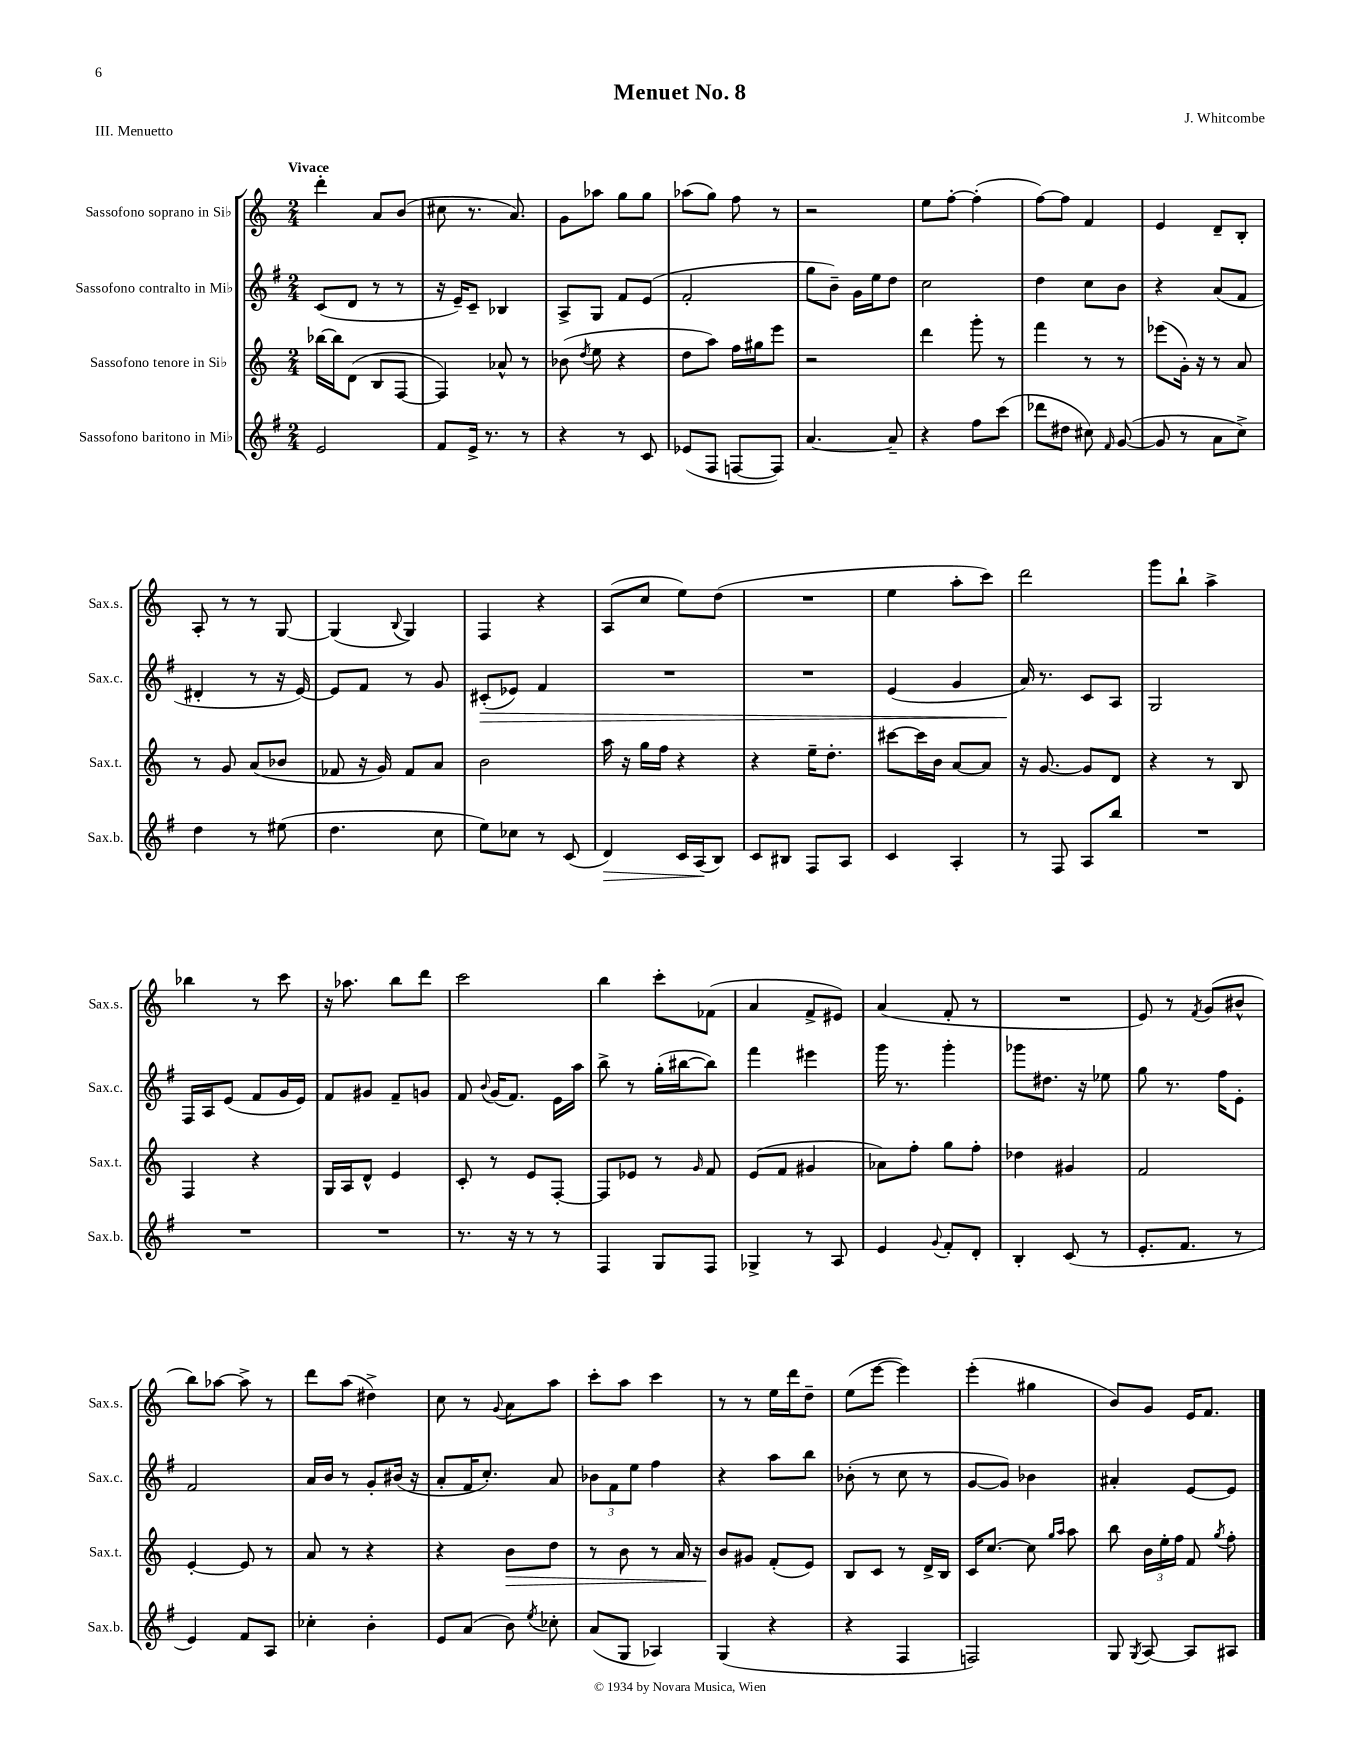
\header { title = "Menuet No. 8" composer = "J. Whitcombe" piece = "III. Menuetto" }
<<
\new StaffGroup <<
\new Staff = "s0" \with { instrumentName = "Sassofono soprano in Sib" shortInstrumentName = "Sax.s." } {
    \clef treble \key c \major \numericTimeSignature \time 2/4 \tempo "Vivace"
    \autoBeamOff d'''4-. a'8[ b'8]( |
    cis''8 r8. a'8.) |
    g'8[ aes''8] g''8[ g''8] |
    aes''8[( g''8]) f''8 r8 |
    r2 |
    e''8[ f''8]~-. f''4-.( |
    f''8[~) f''8] f'4 |
    e'4 d'8[-- b8]-. |
    a8-. r8 r8 g8~ |
    g4( \appoggiatura { b8 } g4) |
    f4 r4 |
    a8[( c''8] e''8[) d''8]( |
    R2 |
    e''4 a''8[-. c'''8]) |
    d'''2 |
    g'''8[ b''8]-! a''4-> |
    bes''4 r8 c'''8 |
    r16 aes''8. b''8[ d'''8] |
    c'''2 |
    b''4 c'''8[-. fes'8]( |
    a'4 f'8[-> eis'8]) |
    a'4( f'8-. r8 |
    R2 |
    e'8) r8 \acciaccatura { f'8 } g'8[( bis'8]-^ |
    b''8[) aes''8]~ aes''8-> r8 |
    d'''8[ a''8]( dis''4->) |
    c''8 r8 \appoggiatura { g'8 } a'8[ a''8] |
    c'''8[-. a''8] c'''4 |
    r8 r8 e''16[ d'''16 d''8]-- |
    e''8[( e'''8]~ e'''4) |
    e'''4-.( gis''4 |
    b'8[) g'8] e'16[ f'8.] \bar "|." |
}
\new Staff = "s1" \with { instrumentName = "Sassofono contralto in Mib" shortInstrumentName = "Sax.c." } {
    \clef treble \key g \major \numericTimeSignature \time 2/4
    \autoBeamOff c'8[( d'8] r8 r8 |
    r16 e'16[--) c'8]-- bes4 |
    a8[-> g8] fis'8[ e'8]( |
    fis'2-. |
    g''8[ b'8]--) g'16[ e''16 d''8] |
    c''2 |
    d''4 c''8[ b'8] |
    r4 a'8[( fis'8] |
    dis'4-. r8 r16 e'16~) |
    e'8[ fis'8] r8 g'8 |
    cis'8[-.\>( ees'8]) fis'4 |
    R2 |
    R2 |
    e'4( g'4 |
    a'16\!) r8. c'8[ a8] |
    g2 |
    fis16[ a16 e'8]( fis'8[ g'16 e'16]) |
    fis'8[ gis'8] fis'8[-- g'8] |
    fis'8 \appoggiatura { b'8 } g'16[( fis'8.]) e'16[ a''16] |
    b''8-> r8 g''16[-.( bis''16~ bis''8]) |
    fis'''4 eis'''4 |
    g'''16 r8. g'''4-. |
    ges'''8[ dis''8.] r16 ees''8 |
    g''8 r8. fis''16[ e'8]-. |
    fis'2 |
    a'16[ b'16] r8 g'8[-. bis'16]( r16 |
    a'8[-. fis'16 c''8.]-.) a'8 |
    \tuplet 3/2 { bes'8[ fis'8 e''8] } fis''4 |
    r4 a''8[ b''8] |
    bes'8-.( r8 c''8 r8 |
    g'8[~ g'8]) bes'4 |
    ais'4-. e'8[~ e'8] \bar "|." |
}
\new Staff = "s2" \with { instrumentName = "Sassofono tenore in Sib" shortInstrumentName = "Sax.t." } {
    \clef treble \key c \major \numericTimeSignature \time 2/4
    \autoBeamOff bes''16[~ bes''16 d'8]( b8[ f8]~ |
    f4) aes'8-^ r8 |
    bes'8( \acciaccatura { d''8 } e''8 r4 |
    d''8[ a''8]) f''16[ gis''16 e'''8] |
    r2 |
    d'''4 g'''8-. r8 |
    f'''4 r8 r8 |
    ees'''8[( g'16]-.) r16 r8 a'8 |
    r8 g'8 a'8[( bes'8] |
    fes'8 r16 g'16) fes'8[ a'8] |
    b'2 |
    a''16 r16 g''16[ f''16] r4 |
    r4 e''16[-- d''8.]-. |
    cis'''8[~ cis'''16 b'16] a'8[~ a'8] |
    r16 g'8.~ g'8[ d'8] |
    r4 r8 b8 |
    f4 r4 |
    g16[ a16 d'8]-^ e'4 |
    c'8-. r8 e'8[ f8]~-. |
    f8[ ees'8] r8 \grace { g'16 } f'8 |
    e'8[( f'8] gis'4 |
    aes'8[) f''8]-. g''8[ f''8]-. |
    des''4 gis'4 |
    f'2 |
    e'4~-. e'8 r8 |
    a'8 r8 r4 |
    r4 b'8[\> d''8] |
    r8 b'8 r8 a'16 r16 |
    b'8[\! gis'8] f'8[-.( e'8]) |
    b8[ c'8] r8 d'16[-> b16] |
    c'16[ c''8.]~ c''8 \grace { g''16[ a''16] } a''8 |
    b''8 \tuplet 3/2 { b'16[ e''16-. f''16] } f'8 \acciaccatura { g''8 } f''8-. \bar "|." |
}
\new Staff = "s3" \with { instrumentName = "Sassofono baritono in Mib" shortInstrumentName = "Sax.b." } {
    \clef treble \key g \major \numericTimeSignature \time 2/4
    \autoBeamOff e'2 |
    fis'8[ e'16]-> r8. r8 |
    r4 r8 c'8 |
    ees'8[( fis8] f8[~ f8]) |
    a'4.~ a'8-- |
    r4 fis''8[ c'''8]( |
    des'''8[ dis''8] cis''8) \grace { fis'16 } g'8~( |
    g'8 r8 a'8[ c''8]->) |
    d''4 r8 eis''8( |
    d''4. c''8 |
    e''8[) ces''8] r8 c'8( |
    d'4\>) c'16[ a16\!( b8]) |
    c'8[ bis8] fis8[ a8] |
    c'4 a4-. |
    r8 fis8 a8[ b''8] |
    R2 |
    R2 |
    R2 |
    r8. r16 r8 r8 |
    fis4 g8[ fis8] |
    ges4-> r8 a8 |
    e'4 \appoggiatura { g'8 } fis'8[-. d'8]-. |
    b4-. c'8( r8 |
    e'8.[-. fis'8.] r8 |
    e'4) fis'8[ a8] |
    ces''4-. b'4-. |
    e'8[ a'8]( b'8) \acciaccatura { e''8 } ces''8-. |
    a'8[( g8] aes4) |
    g4( r4 |
    r4 fis4 |
    f2) |
    g8 \acciaccatura { g8 } a8~ a8[ ais8] \bar "|." |
}
>>
>>
\layout { \context { \Score \remove "Bar_number_engraver" } }
